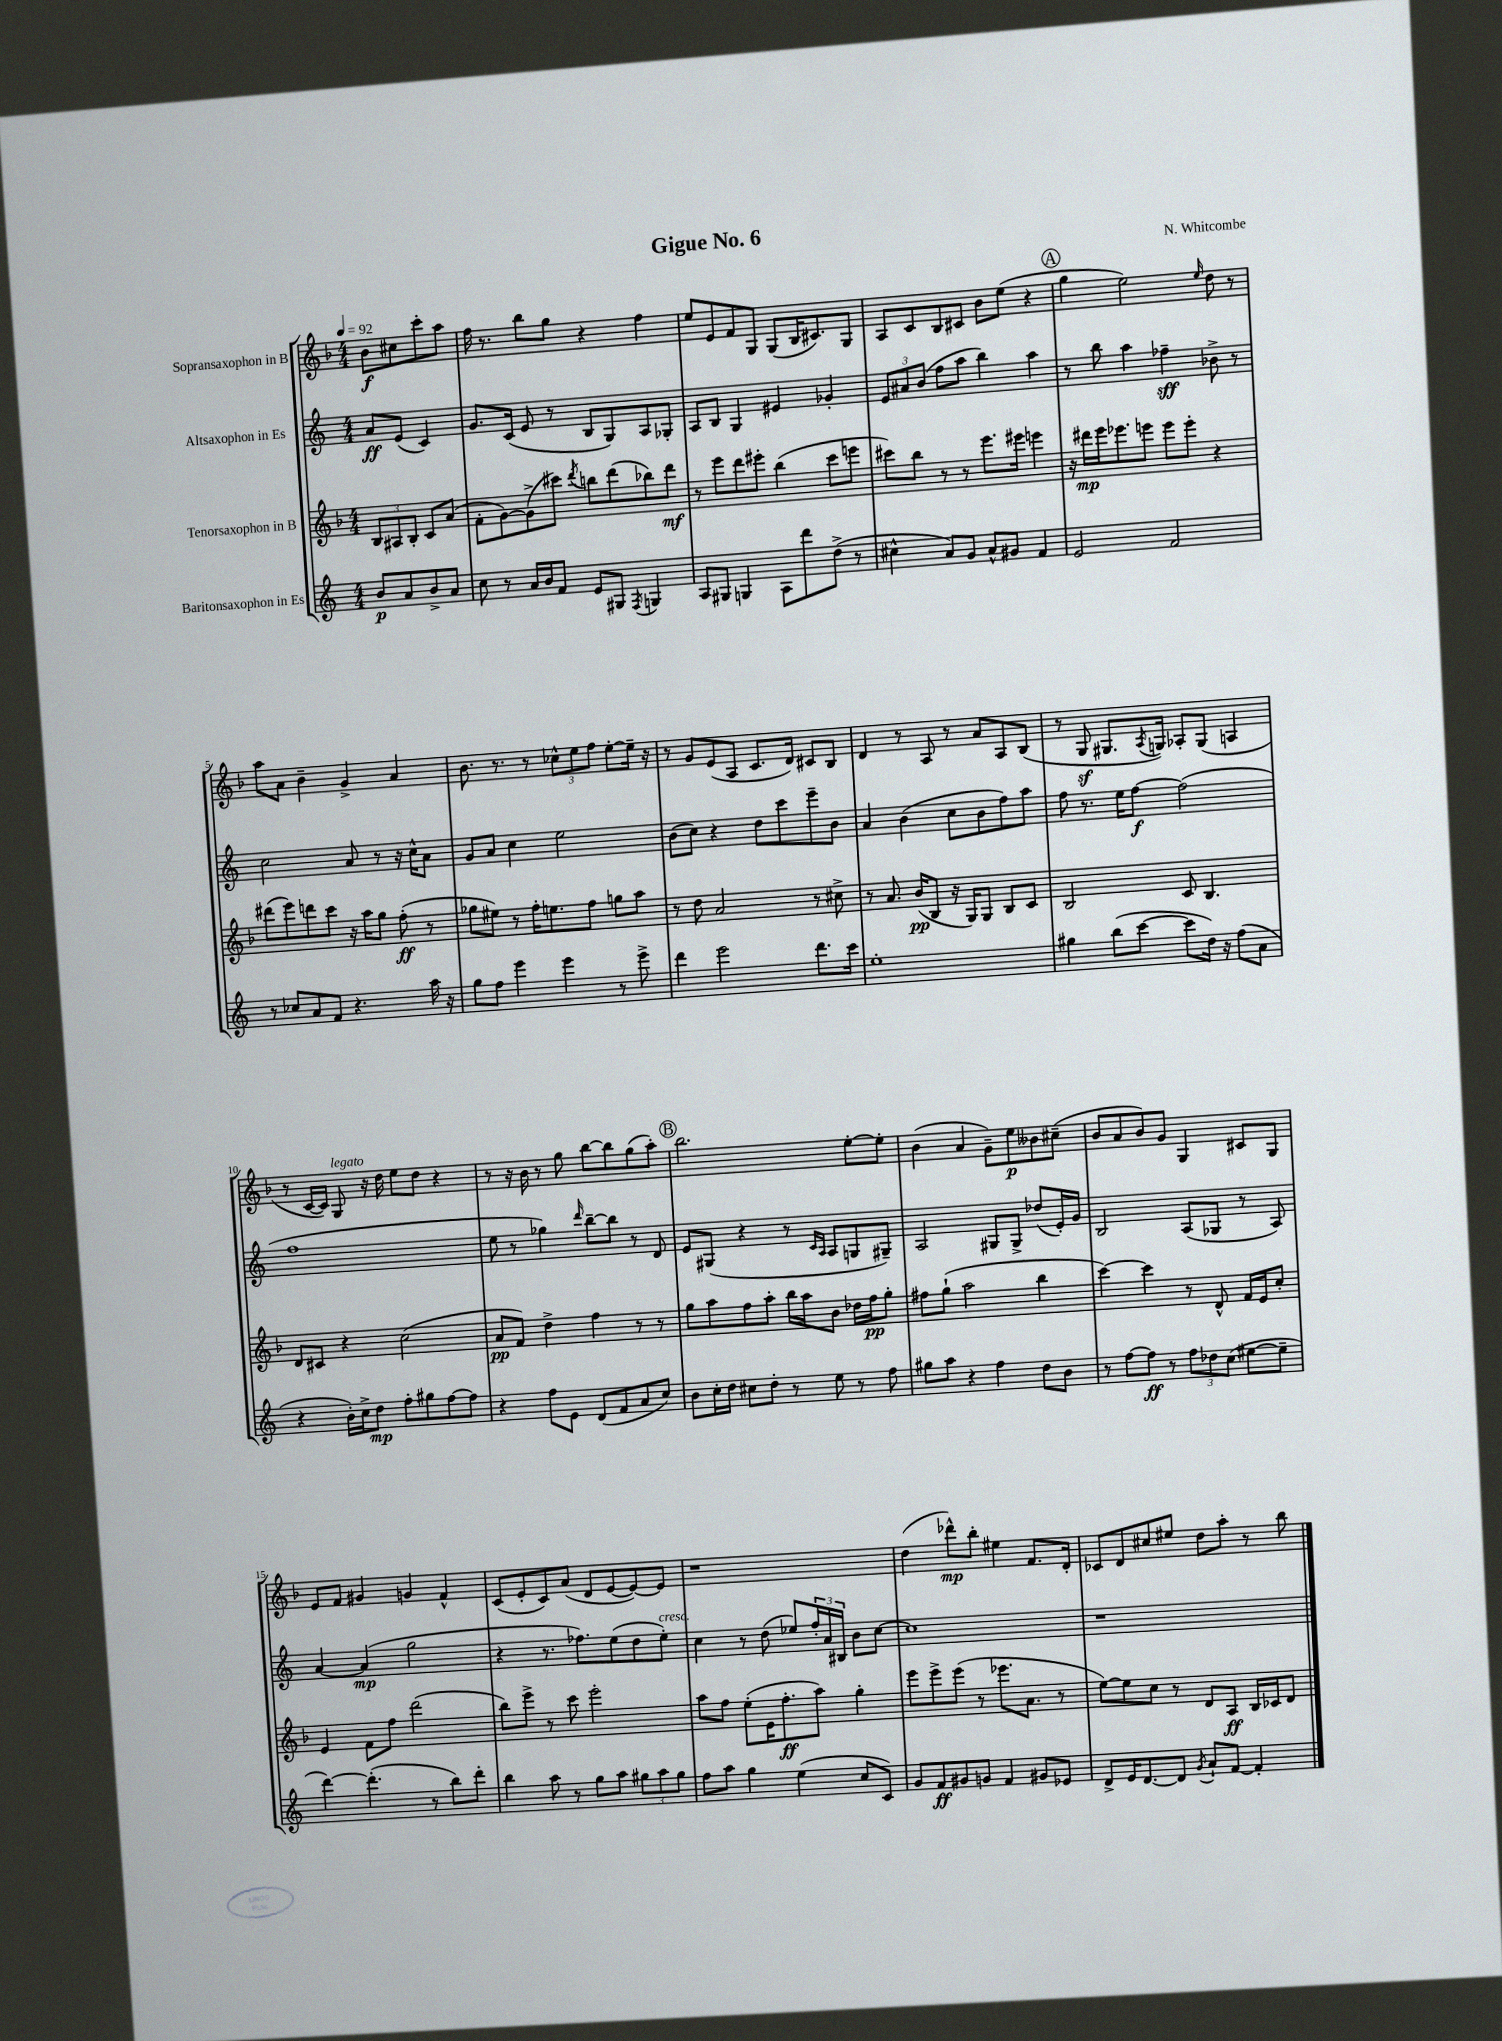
\header { title = "Gigue No. 6" composer = "N. Whitcombe" }
<<
\new StaffGroup <<
\new Staff = "s0" \with { instrumentName = "Sopransaxophon in B" } {
    \clef treble \key f \major \numericTimeSignature \time 4/4 \partial 2 \tempo 4 = 92
    bes'8\f cis''8 c'''8-. a''8 |
    f''16 r8. bes''8 g''8 r4 f''4 |
    e''8 e'8 f'8 g8 g8( bes16 cis'8.) g8 |
    a8 c'8 bes8 cis'8 bes'8 e''8( r4 |
    \mark \markup { \circle "A" } g''4 e''2) \grace { e''16 } d''8 r8 |
    a''8 a'8 bes'4-- g'4-> a'4 |
    bes'8. r8. r8 \tuplet 3/2 { ces''8-^ e''8 f''8 } e''8~-. e''16-- r16 |
    r8 g'8 e'8( a8 c'8. d'16) cis'8 bes8 |
    d'4 r8 a8 r8 a'8 a8 bes8( |
    r8 g8\sf gis8. \acciaccatura { a8 } g16) aes8-. g8( a4 |
    r8 c'16~ c'16) g8^\markup { \italic "legato" } r16 d''16 e''8 d''8 r4 |
    r8 r16 bes'16 r8 g''8 bes''8~ bes''8 g''8( a''8-.) |
    \mark \markup { \circle "B" } bes''2. e''8~-. e''8-. |
    bes'4( a'4 g'8--) e''8\p beses'8 cis''8--( |
    bes'8 a'8 bes'8) g'8 g4 cis'8 g8 |
    e'8 f'8 gis'4 g'4 f'4-^ |
    c'8( e'8-. c'8) a'8( d'8 e'8~ e'8~) e'8 |
    r1 |
    d''4( des'''8-^\mp) bes''8-. eis''4 f'8. d'16-. |
    ces'8 d'8 cis''8 eis''8 d''8 a''8-. r8 bes''8 \bar "|." |
}
\new Staff = "s1" \with { instrumentName = "Altsaxophon in Es" } {
    \clef treble \key c \major \numericTimeSignature \time 4/4 \partial 2
    a'8\ff e'8( c'4) |
    g'8. c'16( e'8 r8 b8 g8) a8 ges8-. |
    a8 b8 g4 eis'4 ges'4-. |
    \tuplet 3/2 { e'8 ais'8 b'8( } f''8 a''8 b''4) a''4 |
    \mark \markup { \circle "A" } r8 b''8 a''4 fes''4--\sff bes'8-> r8 |
    c''2 a'8 r8 r16 c''16-^ a'8 |
    g'8 a'8 c''4 e''2 |
    b'8( c''8) r4 d''8 c'''8 e'''8-- b'8 |
    a'4 b'4( c''8 b'8 f''8) a''8 |
    f''8 r8. e''16 f''8~\f f''2( |
    f''1 |
    e''8 r8 ges''4) \grace { d'''16 } b''8~-- b''8 r8 d'8 |
    \mark \markup { \circle "B" } e'8 gis8( r4 r8 \grace { c'16 a16 } a8 g8 gis8--) |
    a2 gis8 gis8-> des''8( e'16-.) g'16 |
    b2 a8( ges8 r8 a8) |
    a'4~ a'4\mp( g''2 |
    r4 r8. fes''8.) e''8( d''8 e''8-.^\markup { \italic "cresc." }) |
    c''4 r8 d''8( ees''8) \tuplet 3/2 { f''16-. a'16 bis16 } b'8 c''8~ |
    c''1 |
    r1 \bar "|." |
}
\new Staff = "s2" \with { instrumentName = "Tenorsaxophon in B" } {
    \clef treble \key f \major \numericTimeSignature \time 4/4 \partial 2
    \tuplet 3/2 { bes8 ais8 bes8-. } c'8 a'8( |
    f'8-. g'8~) g'8->( cis'''8) \acciaccatura { d'''8 } b''8 d'''8( bes''8) d'''8\mf |
    r8 e'''8 d'''8 eis'''8-. bes''4( c'''8 e'''8 |
    cis'''8) bes''8 r8 r8 e'''8. eis'''16 e'''4 |
    \mark \markup { \circle "A" } r16 dis'''16\mp e'''16 ees'''8. e'''8 e'''8 e'''8-. r4 |
    dis'''8( e'''8) d'''8 c'''8 r16 a''16 g''8 f''8-.\ff( r8 |
    ges''8 eis''8) r8 f''16-. e''8. f''8 g''8 a''8 |
    r8 d''8 a'2 r8 cis''8-> |
    r8 a'8. bes'16\pp( bes8 r16 g16) g8 bes8 c'8 |
    bes2 c'8 bes4. |
    d'8 cis'8 r4 c''2( |
    a'8\pp f'8) d''4-> f''4 r8 r8 |
    \mark \markup { \circle "B" } g''8 a''8 f''8 a''8-. bes''16 a''16 bes'8 des''16 f''16\pp g''8-. |
    fis''8 g''8-!( a''2 bes''4 |
    c'''4~) c'''4 r8 d'8-^ f'16 e'16 c''8-. |
    e'4 f'8 f''8 d'''2( |
    bes''8) e'''8-> r8 c'''8 e'''2-. |
    a''8 f''8 e''8-.( e'16 f''8.-.\ff a''8) g''4-. |
    e'''8 e'''8-> e'''8( r8 ees'''8. a'8. r8 |
    e''8~) e''8 c''8 r8 d'8 a8\ff bes16 ces'16 d'8 \bar "|." |
}
\new Staff = "s3" \with { instrumentName = "Baritonsaxophon in Es" } {
    \clef treble \key c \major \numericTimeSignature \time 4/4 \partial 2
    b'8\p a'8 b'8-> a'8 |
    c''8 r8 a'16 b'16 f'8 e'8 gis8 \acciaccatura { f8 } g4 |
    a8 gis8 g4 a8 d'''8 d''8->( r8 |
    cis''4-^ a'8) g'8 a'8-^ gis'8 f'4 |
    \mark \markup { \circle "A" } e'2 f'2 |
    r8 ces''8 a'8 f'8 r4. a''16 r16 |
    g''8 f''8 e'''4 e'''4 r8 e'''8-> |
    d'''4 e'''2 d'''8. c'''16 |
    e''1-. |
    gis''4 b''8( c'''8~ c'''8 d''16) r16 f''8( a'8 |
    r4 b'16-.) c''16-> d''8\mp f''8-. gis''8 f''8~ f''8 |
    r4 f''8 e'8 d'8( f'8 a'8 c''8) |
    \mark \markup { \circle "B" } b'8 c''16-. d''16 cis''8 d''8-. r8 e''8 r8 f''8 |
    gis''8 a''8 r4 f''4 d''8 b'8 |
    r8 f''8~ f''8\ff r8 \tuplet 3/2 { f''8 des''8 c''8( } eis''8~ eis''8-- |
    d'''4~) d'''4.-.( r8 b''8) d'''8-. |
    b''4 a''8 r8 g''8 a''8 \tuplet 3/2 { gis''8 a''8 gis''8 } |
    f''8 a''8 g''4 e''4( c''8 c'8) |
    g'8 f'8\ff gis'8 g'8 f'4 gis'8 ees'8 |
    d'8-> e'16 d'8.~ d'8 \acciaccatura { g'8 } a'8-! f'8~ f'4-. \bar "|." |
}
>>
>>
